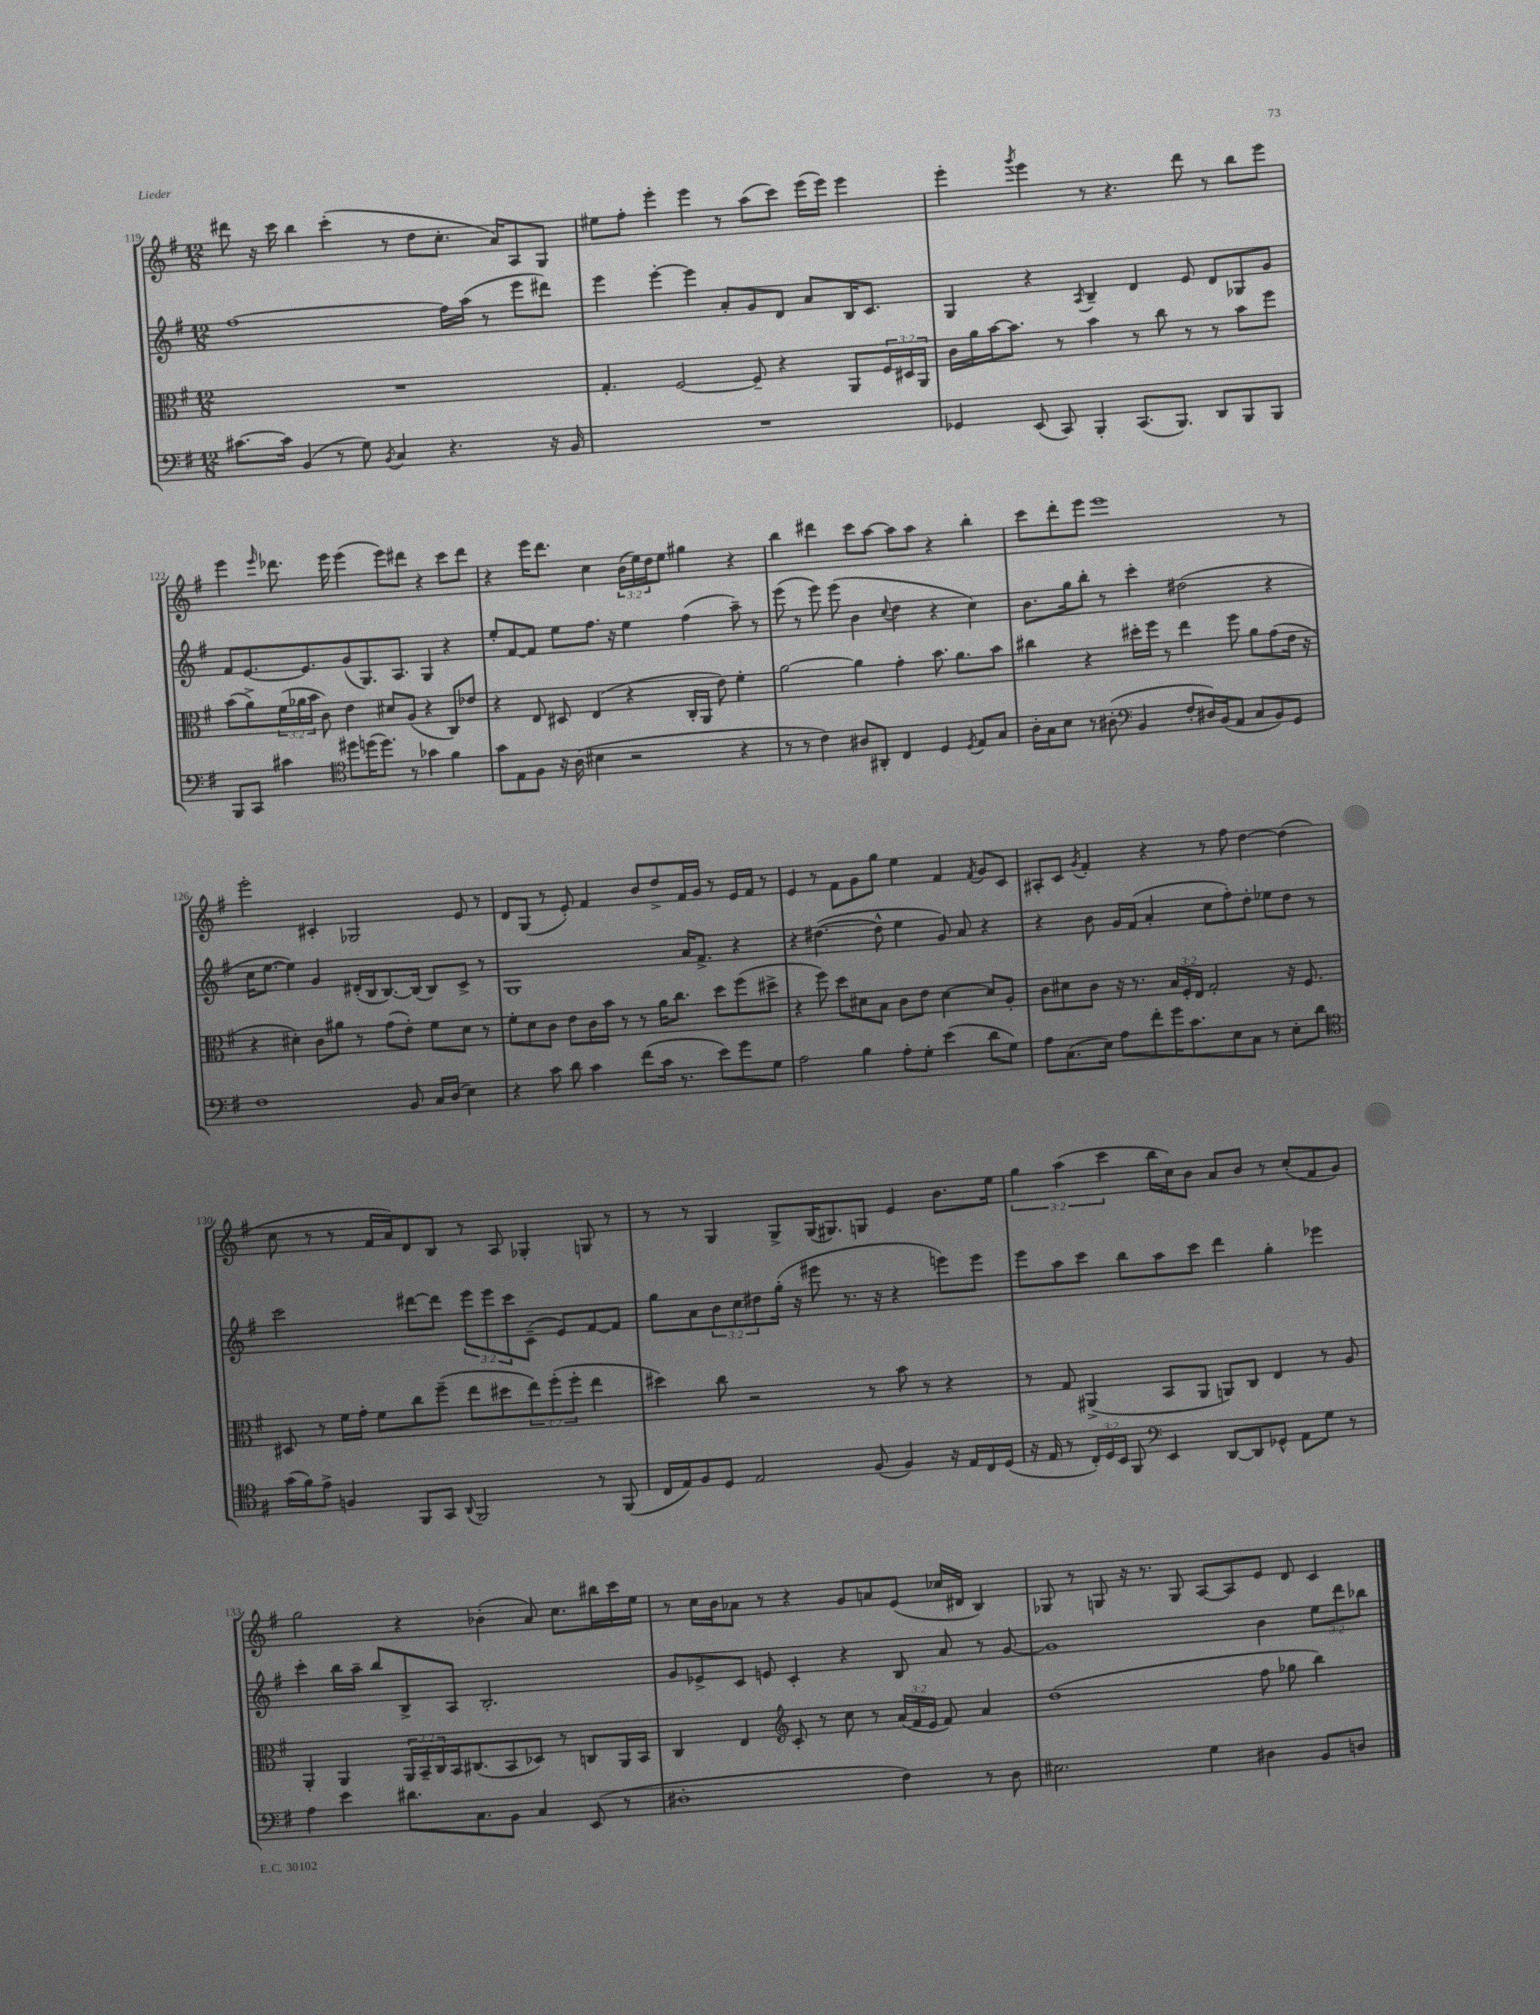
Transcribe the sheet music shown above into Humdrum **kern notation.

**kern	**kern	**kern	**kern
*part4	*part3	*part2	*part1
*staff4	*staff3	*staff2	*staff1
*clefF4	*clefC3	*clefG2	*clefG2
*k[f#]	*k[f#]	*k[f#]	*k[f#]
*M12/8	*M12/8	*M12/8	*M12/8
=119	=119	=119	=119
[8.c#X\L	1.r	[1ff#	8ddd#X\
.	.	.	16r
16c#\Jk]	.	.	16ccc\
(4BB/	.	.	4bb\
8r	.	.	(4ccc'\
8G\)	.	.	.
8qBB/	.	.	.
4C/	.	.	8r
.	.	.	8dd\L
4.r	.	16ff#\LL]	8.cc'\J
.	.	(16aa\JJ	.
.	.	8r	.
.	.	.	16a/KL)
.	.	8eee\L	8A/
16r	.	8ddd#X\J)	8G/J
16BB/	.	.	.
=120	=120	=120	=120
1.r	4.G'/	4eee\	8ee#X\L
.	.	.	8ff#'\J
.	.	[4eee'\	4eee'\
.	[2F#/	.	.
.	.	4eee\]	4eee\
.	.	8a'/L	8r
.	8F#~/]	8g/	(8aa\L
.	4r	8d/J	8ccc\J)
.	.	8a/L	(16eee\LL
.	.	.	16eee\JJ)
.	8AA/L	16B/K	4eee\
.	.	8.c/J	.
.	24F#/L	.	.
.	24D#X/	.	.
.	24AA/JJ	.	.
=121	=121	=121	=121
4GG-X/	16c\LL	4G/	4eee'\
.	16a\	.	.
.	[16b\J	.	.
.	8.b\J]	.	.
.	.	.	8qggg/
(8EE/	.	4r	4eee\
8CC/)	8r	.	.
.	.	8qA/	.
4BBB'/	4b\	4B~/	8r
.	.	.	4.r
(8.CC/L	8r	4d/	.
.	8cc\	.	.
8.BBB/J)	.	.	.
.	8r	8e/	8ddd\
8DD/L	8r	8d/L	8r
8BBB/	8b\L	8G-X/	8bb\L
8BBB/J	8ff#\J	8g/J	8eee\J
!!LO:LB:g=z
=122	=122	=122	=122
8BBB/L	(8b\L	8f#/L	4eee\
8CC/J	8a^\)	[8.e/	.
.	.	.	16qqeee/
4c#X\	(24f#\L	.	8.ddd-X\
.	24a-X\	.	.
.	.	8.e/]	.
.	24b\JJ	.	.
.	8c\)	.	.
.	.	.	16eee\
*clefC4	*	*	*
8dd#X\L	4e\	(8g/	(4eee\
(16ddn\K	.	8.G/)	.
8.dd\J)	.	.	.
.	8d#X/L	.	8eee\L)
.	.	8.A/J	.
8r	(8A/J	.	8ddd#X\J
4g-X\	4r	4G/	4r
4f#\	8C/L)	4r	8ccc\L
.	8e-X/J	.	8ddd#\J
=123	=123	=123	=123
8g\L	4r	8ee'/L	4r
8E\	.	[8f#/	.
8F#\J	8E/	8f#/J]	16eee\KL
.	.	.	8.ddd\J
16r	8D#X/	8ee\L	.
(16A\	.	.	.
4B#X\	(4E/	8.ff#\J	4cc\
.	.	16r	.
2r	4r	4ee\	(24b\LL
.	.	.	24ee\)
.	.	.	24dd\J
.	.	.	8ee\J
.	16C'/LL	(4ff#\	4gg#X\
.	16AA/JJ	.	.
.	8e\)	.	.
4r	4f#'\	8aa~\)	4r
.	.	8r	.
=124	=124	=124	=124
8r	[2a\	(8eee\	4bb\
8r	.	8r	.
4c\)	.	8eee\)	4ddd#X\
.	.	(8eee\	.
8A#X/L	4a\]	4b\	8ccc\L
8AA#X'/J	.	.	[8aa\J
.	.	8qqcc/	.
4C/	4g'\	4dd\	8aa\L]
.	.	.	8aa\J
4D/	8.b\	4r	4r
.	8.a\L	.	.
8qD/	.	.	.
8E/L	.	4cc\)	4bb'\
8G/J	8b\J	.	.
=125	=125	=125	=125
16A'\LL	4cc#X\	8.b\L	8ccc\L
16G\J	.	.	.
8B\J	.	.	8ddd'\
.	.	16gg\k	.
8r	4r	8bb'\J	8eee\J
(8A#X'\	.	8r	1eee
*clefF4	*	*	*
4BB/	16dd#X'\LL	4ccc'\	.
.	16ff#\JJ	.	.
.	8r	.	.
8F#'/L	4ee\	(2dd#X\	.
16D#X/L)	.	.	.
(16BB/J	.	.	.
8AA/J	8ff#\	.	.
8C/L	8a\L	.	.
8BB/)	(8g\	4r	.
8GG/J	16e\Jk	.	8r
.	16r	.	.
!!LO:LB:g=z
=126	=126	=126	=126
1F#	4r	16cc\KL	2eee'\
.	.	[8.ee\J	.
.	4d#X'\)	4ee\])	.
.	8c\L	4g/	4c#X'/
.	8a#X\J	.	.
.	8r	(16d#X'/LL	2G-X/
.	.	16B/J	.
.	(8g\L	[8.B/)	.
8BB/	8e'\J)	.	.
.	.	(16B/Jk]	.
16C/LL	8f#\L	8B/L)	.
(16D/JJ	.	.	.
4E\)	8d#\J	8c^/J	8e/
.	8r	8r	8r
=127	=127	=127	=127
4r	8f#'\L	1G	8d/L
.	8d\	.	(8G/J
8c\	8c\J	.	8r
8d\	8e\L	.	8e'/)
4c\	16c\L	.	4f#/
.	16b\JJ	.	.
.	8r	.	.
(8f#\L	8r	.	8b/L
16c\Jk	16a\KL	.	8dd^/
8.r	8.cc\J	.	.
.	.	16a/KL	16f#/L
.	.	8.f#^/J	16g/JJ
8e\L)	8dd\L	.	8r
8g\	(8ff#\	4r	16e/LL
.	.	.	16f#/JJ
8G\J	8dd#X^\J	.	8r
=128	=128	=128	=128
2A\	4r	4r	4e/
.	8ff#\)	([4.dd#X\	8r
.	8dd\L	.	8f#\L
4B\	8d#X\	.	8g\
.	8B\J	8dd#^^\]	8gg\J
8A'\L	8c\L	4ee\	4ee\
8G'\J	8e\J	.	.
(4e\	[4d#\	8g/)	4f#/
.	.	8a/	.
.	.	.	8qf#/
8d\L	8d#/L]	4r	8g/L
8G\J)	8A'/J	.	8c/J
=129	=129	=129	=129
8A\L	8c\L	4r	8A#X'/L
(8.C\	8d#X\	.	8c/J
.	.	.	8qg/
.	8c\J	8b\	4f#'/
16E\Jk)	.	.	.
8A\L	16r	16g/LL	.
.	8.r	(16f#/JJ	.
8f#'\	.	4a'/	4r
16g\K	24B/LL	.	.
.	24F#'/	.	.
8.c\	.	.	.
.	24E/JJ	.	.
.	2G'/	8cc\L	8r
8E\	.	8ff#'\)	8ff#\
8C\J	.	8dd'\J	[4dd\
8r	.	8ee-X\L	.
8E'\L	16r	8dd\J	(4dd\]
.	8.F#/	.	.
8d\J	.	8r	.
!!LO:LB:g=z
=130	=130	=130	=130
*clefC4	*	*	*
(16g\LL	8D#X/	2ccc\	8cc\
16f#\J)	.	.	.
8e^\J	8r	.	8r
4Fn/	16f#\LL	.	8r
.	16g'\JJ	.	.
.	8f#\L	.	16f#/LL
.	.	.	16a/J)
8FF#/L	8cc\	[8ddd#X\L	8d/
8GG/J	(8ff#~\J	8ddd#\J]	8B/J
8qqAA/	.	.	.
2FF#/	8ee\L	12eee\L	8r
.	.	12eee\	.
.	8dd#X\	.	8A/
.	.	12ccc\	.
.	12ee\)	(8c~\J	4G-X'/
.	(12ff#'\	.	.
.	.	8e/L)	.
.	12ff#'\J	.	.
8r	4ee\	[8f#/	8Gn/
(8FF#/	.	8f#/J]	8r
=131	=131	=131	=131
16C/LL	4dd#X\)	8gg\L	8r
16E/J)	.	.	.
8F#/	.	8a\	8r
8D/J	8cc\	12b\	4G/
.	.	12cc\	.
2E/	2r	.	.
.	.	12dd#X\	.
.	.	(16gg'\Jk	8G^/L
.	.	16r	.
.	.	8eee#X\	(16G/K
.	.	.	8.G#X/)
.	.	8.r	.
(8F#/	8r	.	8Gn/J
.	.	16r	.
4F#/)	8b\	4r	4e/
.	8r	.	.
16r	4r	8eeen\L)	8.b\L
16E/LL	.	.	.
16C/	.	8eee\J	.
(16D/JJ	.	.	16ee\Jk
=132	=132	=132	=132
16r	8r	8eee\L	6gg\
16E/	.	.	.
8r	8G/	8aa\	.
.	.	.	(6aa\
24C'/LL)	(4AA#X^/	8ccc\J	.
24D/	.	.	.
24BB/JJ	.	.	6ccc\
8FF#/	.	8bb\L	.
*clefF4	*	*	*
4EE/	8BB/L	8aa\	16bb\LL
.	.	.	16cc\J)
.	8AA#/J	8ccc\J	8b\J
[8DD/L	8AAn/L)	4ddd\	8a/L
8DD/]	8C/J	.	8b/J
8GG-X^^/J	4E/	4gg'\	8r
8AA\L	.	.	(8cc'/L
8G\J	8r	4eee-X\	8f#/
8r	8A/	.	8g/J)
!!LO:LB:g=z
=133	=133	=133	=133
4A\	4AA'/	4ccc'\	2gg\
4e\	4AA/	16bb\LL	.
.	.	16aa~\JJ	.
.	.	8bb/L	.
8.d#X\L	24AA/LL	8B^/	4r
.	24BB~/	.	.
.	24C/	.	.
.	16BB/J	8A/J	.
8.C\	(8.C#X/	.	.
.	.	2.B'/	(4b-X'\
8BB\J	8BB/	.	.
4C/	8D-X/J)	.	8a/)
.	8r	.	8.cc\L
(8EE/	8Cn/L	.	.
.	.	.	16bb#X\L
8r	16AA/L	.	16ccc\
.	16BB/JJ	.	16ee\JJ
=134	=134	=134	=134
1D#X'	4C/	8g/L	8r
.	.	8e-X^/	16cc\LL
.	.	.	16b\J
.	4E/	8c/J	8a-X\J
.	.	8en/	8r
*	*clefG2	*	*
.	8c'/	4c'/	4r
.	8r	.	.
.	8cc\	4r	8g/L
.	8r	.	8an/
4F#\)	(24a/LL	8B/	(8e/J
.	24f#/	.	.
.	24e/JJ	.	.
.	8f#/)	8a/	16cc-X/LL
.	.	.	16d#X/JJ
8r	4a/	8r	4B/)
8D#\	.	[8g/	.
=135	=135	=135	=135
2.E#X\	(1dd	1g]	8G-X/
.	.	.	8r
.	.	.	8Gn/
.	.	.	16r
.	.	.	8.r
.	.	.	8G/
4G\	.	.	[8A/L
.	.	.	8A/]
4D#X\	8ff#\	4b\	8e/J
.	8gg-X\	.	8d/
8BB/L	4bb\)	12ee\L	4c/
.	.	12ddd\	.
8Dn/J	.	.	.
.	.	12bb-X\J	.
==	==	==	==
*-	*-	*-	*-
